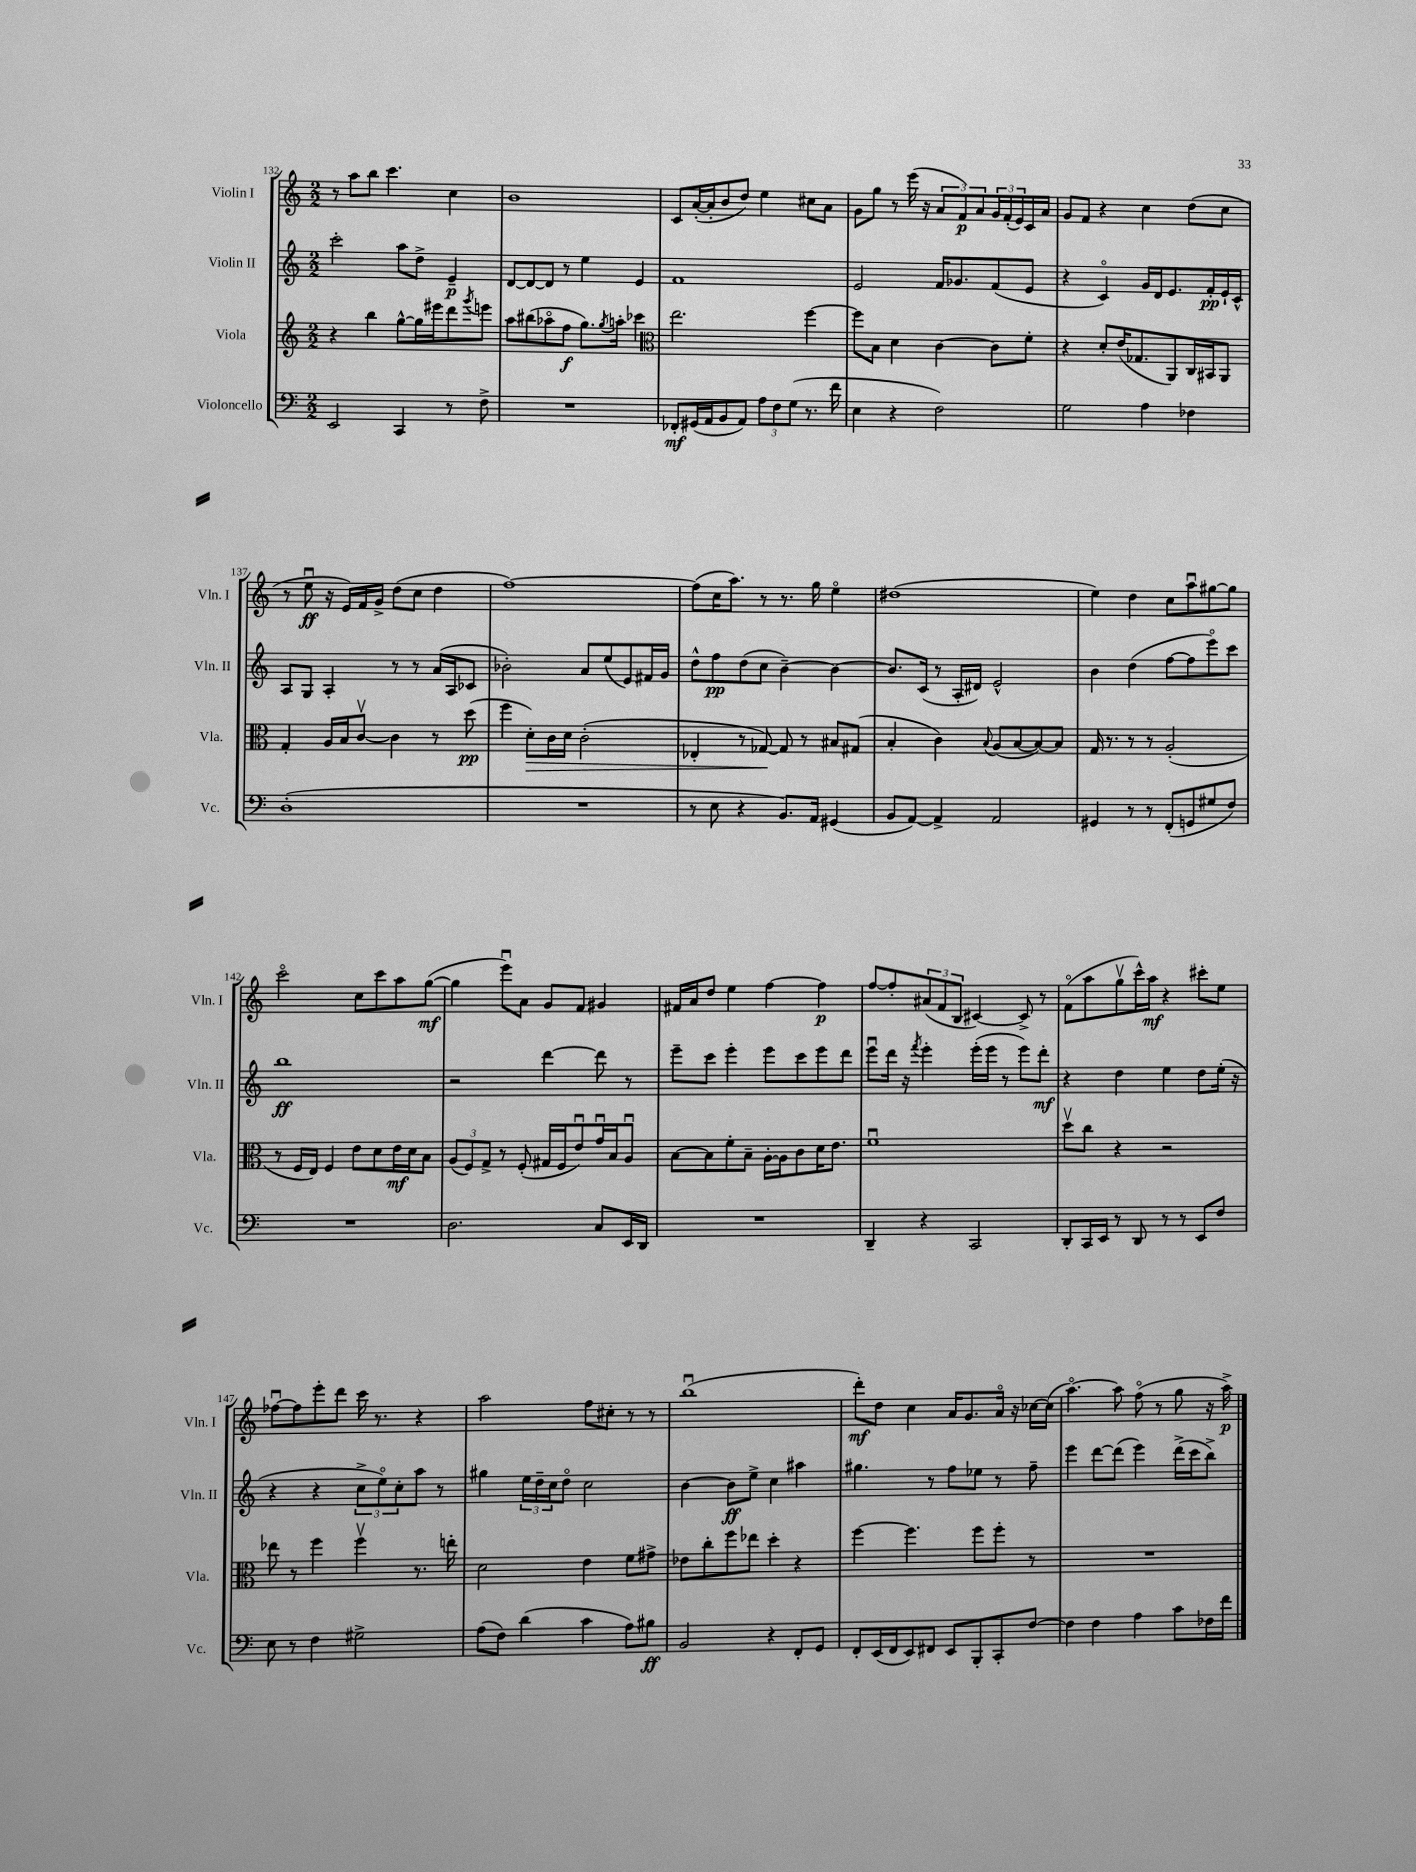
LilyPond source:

<<
\new StaffGroup <<
\new Staff = "s0" \with { instrumentName = "Violin I" shortInstrumentName = "Vln. I" } {
    \clef treble \key c \major \numericTimeSignature \time 2/2
    r8 a''8 b''8 c'''4. c''4 |
    b'1 |
    c'8 a'16~-.( a'16-. b'8 d''8) e''4 cis''8 a'8 |
    g'8 g''8 r8 e'''16( r16 \tuplet 3/2 { a'8 f'8\p) a'8 } \tuplet 3/2 { g'16 f'16-.( e'16) } c'16 a'16 |
    g'8 f'8 r4 c''4 d''8( c''8 |
    r8 e''8\downbow\ff r16 e'16) f'16 g'16-> d''8( c''8 d''4 |
    f''1~) |
    f''8( c''16 a''8.) r8 r8. g''16 e''4\flageolet |
    dis''1( |
    e''4) d''4 c''8 a''8\downbow gis''8~ gis''8 |
    c'''2\flageolet c''8 c'''8 a''8 g''8~\mf( |
    g''4 e'''8\downbow) a'8 g'8 f'8 gis'4 |
    fis'16 a'16 d''8 e''4 f''4~ f''4\p |
    f''8~ f''8-. \tuplet 3/2 { ais'8( f'8 b8 } cis'4~) cis'8-> r8 |
    f'8\flageolet( a''8 g''8\upbow c'''16-^) a''16\mf r4 cis'''8-. e''8 |
    fes''8~\downbow fes''8 e'''8-. d'''8 c'''16 r8. r4 |
    a''2 f''8 cis''8-. r8 r8 |
    b''1\downbow( |
    d'''8-.\mf) d''8 c''4 a'16 g'8. a'16\flageolet r16 ces''16~ ces''16( |
    a''4.~\flageolet) a''8 f''8\flageolet( r8 g''8 r16 a''16->\p) \bar "|." |
}
\new Staff = "s1" \with { instrumentName = "Violin II" shortInstrumentName = "Vln. II" } {
    \clef treble \key c \major \numericTimeSignature \time 2/2
    c'''2-. a''8 d''8-> e'4--\p |
    d'8~ d'8~ d'8 r8 e''4 e'4 |
    f'1 |
    e'2 f'16 ges'8. f'8( e'8 |
    r4 c'4\flageolet) g'16 d'16 e'8. f'16-.\pp e'16-! c'16-^ |
    a8 g8 a4-. r8 r8 a'16( a16 ces'8 |
    bes'2-.) a'8 e''8( e'8) fis'16 g'16 |
    d''8-^ f''8\pp d''8( c''8 b'4~--) b'4~ |
    b'8. c'16( r8 a16-. dis'16) e'2-^ |
    b'4 d''4( f''8~ f''8 e'''8\flageolet) c'''8 |
    b''1\ff |
    r2 d'''4~ d'''8 r8 |
    e'''8-- c'''8 e'''4-. e'''8 c'''8 e'''8 d'''8 |
    e'''8\downbow d'''16 r16 \acciaccatura { f'''8 } e'''4-. e'''16-.( e'''16 r8 e'''8) d'''8-.\mf |
    r4 d''4 e''4 d''8 e''16-.( r16 |
    r4 r4 \tuplet 3/2 { c''8-> e''8\flageolet) c''8-. } a''8 r8 |
    gis''4 \tuplet 3/2 { e''16 d''16-- c''16 } d''8\flageolet c''2 |
    b'4~ b'8\ff e''8-> c''4 ais''4 |
    gis''4. r8 f''8 ees''8 r8 f''8-- |
    e'''4 d'''8~ d'''8( e'''4) d'''16->( c'''16 b''8->) \bar "|." |
}
\new Staff = "s2" \with { instrumentName = "Viola" shortInstrumentName = "Vla." } {
    \clef treble \key c \major \numericTimeSignature \time 2/2
    r4 b''4 g''8~-^ g''16 eis'''16 d'''8 \acciaccatura { g'''8 } e'''8 |
    a''8 bis''8( aes''8\flageolet f''8\f g''8.) \acciaccatura { g''8 } a''16-. ces'''4 |
    \clef alto e''2. f''4~ |
    f''8 b8 d'4 c'4~ c'8 f'8-. |
    r4 d'8-. e'16( ges8. a,8) c16 bis,16 a,8 |
    g4-. a16 b16 c'8~\upbow c'4 r8 d''8\pp( |
    f''4 d'8-.\>) c'16 d'16 c'2-.( |
    ees4-. r8 ges8~\!) ges8 r8 bis8 gis8( |
    b4-. c'4) \appoggiatura { b8 } a8( b8~ b8~) b8 |
    g16 r8. r8 r8 a2-.( |
    r8 f16 e16) f4 e'8 d'8 e'16\mf d'16 b8 |
    \tuplet 3/2 { a8( f8) g8-> } r8 f8-.( gis16 f16 e'8\downbow) g'16\downbow b16 a8\downbow |
    b8~ b8 f'8-. b8-- a16~-. a16 c'8 d'16 e'8. |
    f'1\downbow |
    d''8\upbow c''8 r4 r2 |
    ees''8 r8 f''4 f''4\upbow r8. e''16-. |
    d'2 e'4 f'8 gis'8-> |
    ees'8 c''8-. f''8 ees''8 d''4-. r4 |
    f''4~ f''4. f''8 f''8-. r8 |
    R1 \bar "|." |
}
\new Staff = "s3" \with { instrumentName = "Violoncello" shortInstrumentName = "Vc." } {
    \clef bass \key c \major \numericTimeSignature \time 2/2
    e,2 c,4 r8 f8-> |
    R1 |
    fes,8-.\mf gis,16( a,16 b,8 a,8) \tuplet 3/2 { a8 f8 g8( } r8. f'16 |
    e4 r4 f2) |
    g2 a4 fes4 |
    d1-.( |
    R1 |
    r8 e8 r4 b,8.) a,16 gis,4( |
    b,8 a,8~) a,4-> a,2 |
    gis,4 r8 r8 f,8-.( g,8 gis8 f8) |
    R1 |
    d2. c8 e,16 d,16 |
    R1 |
    d,4-- r4 c,2 |
    d,8-. c,16 e,16 r8 d,8 r8 r8 e,8 f8 |
    e8 r8 f4 gis2-> |
    a8( f8) d'4( c'4 a8) bis8\ff |
    b,2 r4 f,8-. g,8 |
    f,8-. e,16( f,16 e,8) fis,8 e,8 b,,8-. c,8-. f8~ |
    f4 f4 a4 c'8 fes16 f'16 \bar "|." |
}
>>
>>
\layout { \context { \Score currentBarNumber = #132 } }
